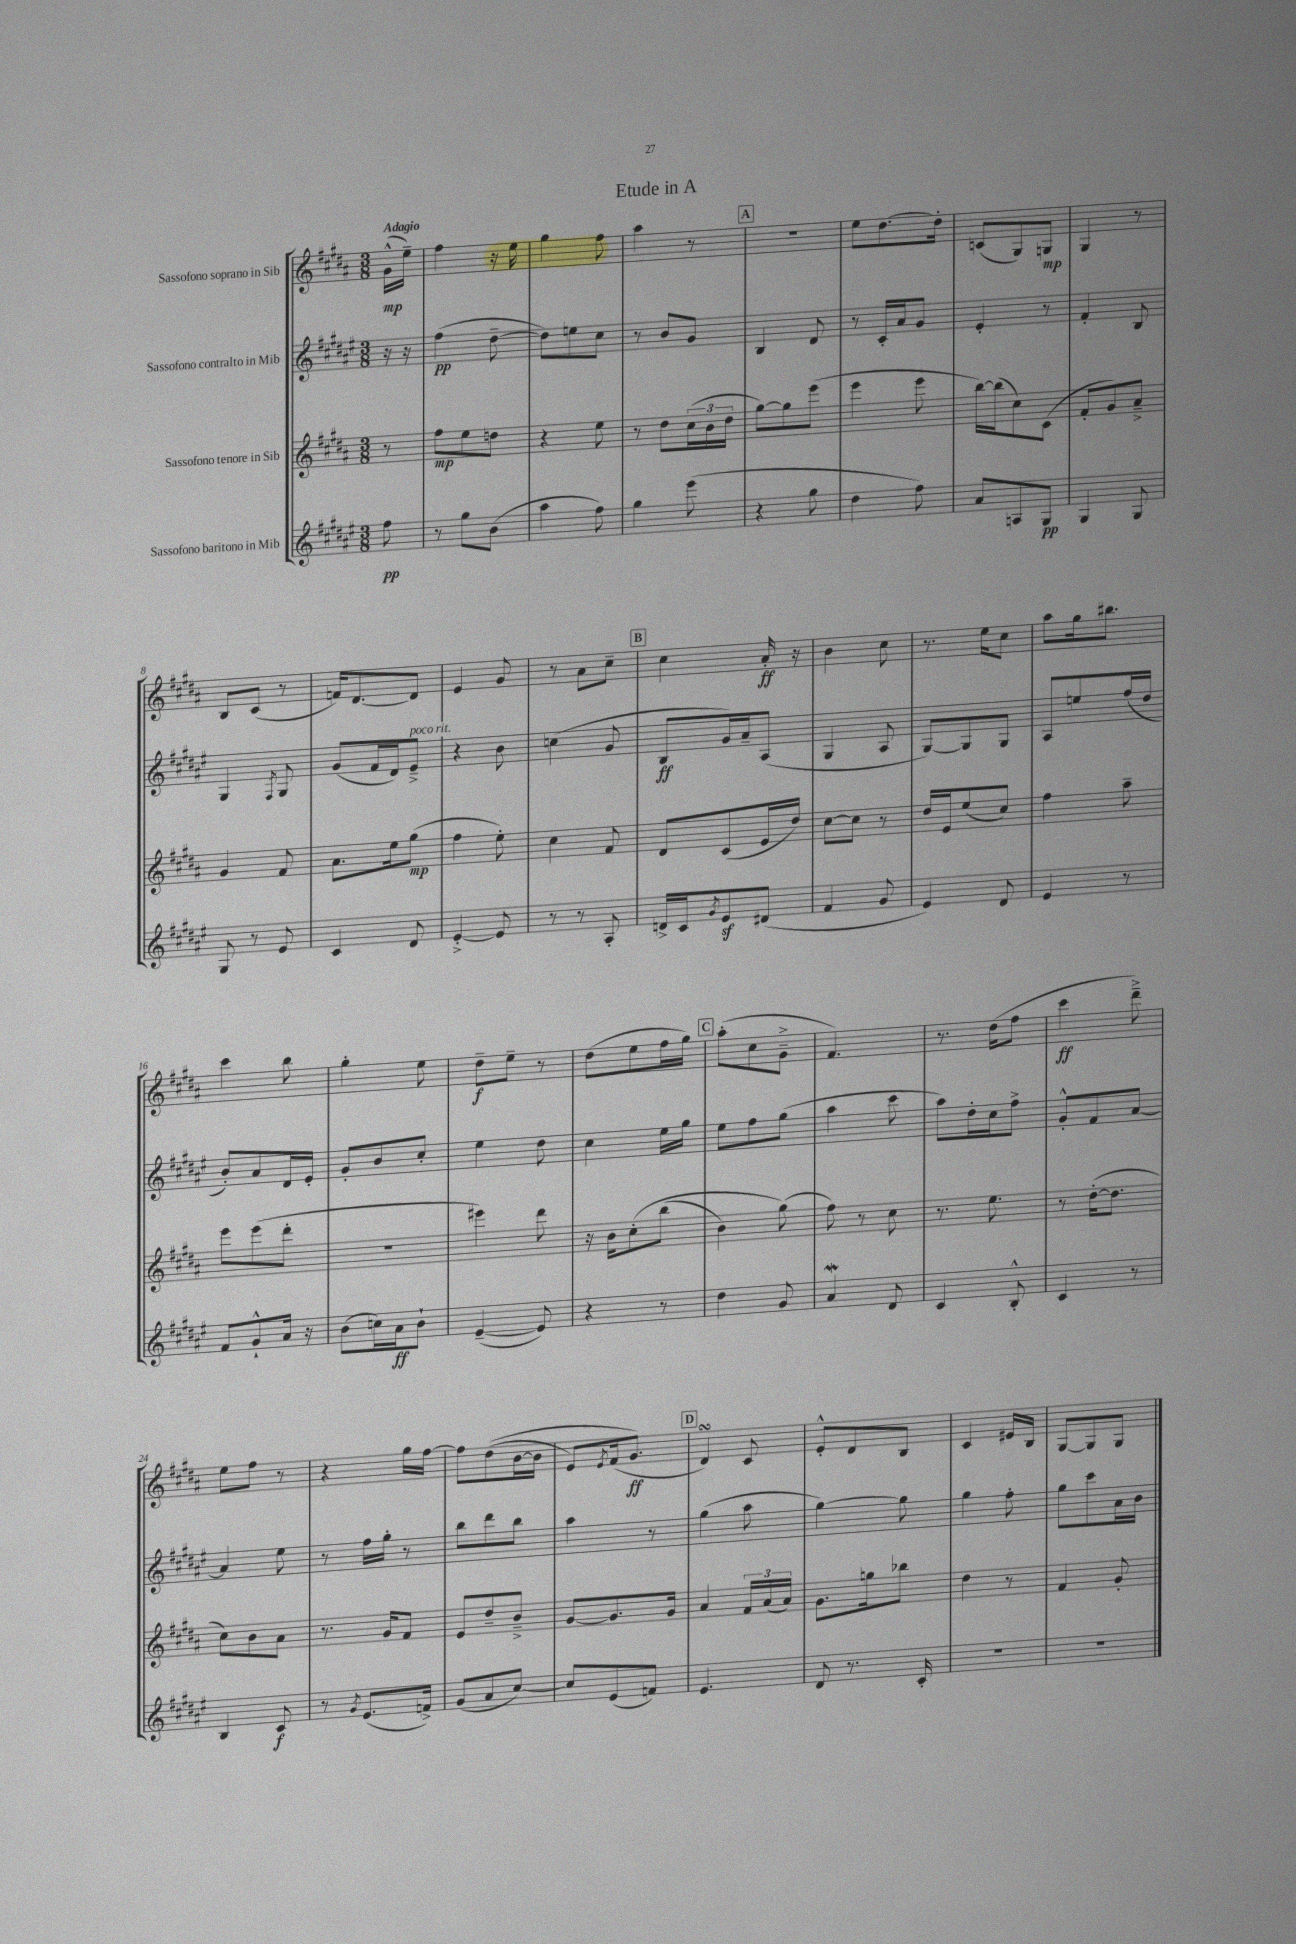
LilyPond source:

\header { title = "Etude in A" }
<<
\new StaffGroup <<
\new Staff = "s0" \with { instrumentName = "Sassofono soprano in Sib" } {
    \clef treble \key b \major \numericTimeSignature \time 3/8 \partial 8 \tempo "Adagio"
    gis'16-^\mp( e''16--) |
    fis''4 r16 e''16 |
    gis''4 fis''8 |
    ais''4 r8 |
    \mark \markup { \box "A" } R4. |
    e''8 dis''8.~ dis''16-. |
    c'8( gis8) g8\mp |
    gis4 r8 |
    b8 cis'8( r8 |
    f'16) dis'8.~ dis'8 |
    e'4 gis'8 |
    r8 ais'8 cis''8-- |
    \mark \markup { \box "B" } cis''4 ais'16-.\ff r16 |
    b'4 cis''8 |
    r8. e''16 cis''8 |
    ais''8 gis''16 bis''8. |
    cis'''4 b''8 |
    gis''4-. e''8 |
    dis''8--\f e''8-- r8 |
    dis''8( e''8 fis''16 gis''16) |
    \mark \markup { \box "C" } ais''8-.( cis''8 gis'8---> |
    fis'4.) |
    r8. dis''16( fis''8 |
    cis'''4\ff dis'''8--->) |
    e''8 fis''8 r8 |
    r4 gis''16 fis''16~ |
    fis''8 dis''8(\( b'16~ b'16 |
    e'8) \acciaccatura { e'8 } fis'16( gis'8.\ff\) |
    \mark \markup { \box "D" } dis'4\turn) cis'8 |
    e'8-.-^ dis'8 b8 |
    cis'4 eis'16 b16 |
    gis8~ gis8 gis8 \bar "|." |
}
\new Staff = "s1" \with { instrumentName = "Sassofono contralto in Mib" } {
    \clef treble \key fis \major \numericTimeSignature \time 3/8 \partial 8
    r16 r16 |
    fis''4\pp( dis''8~-- |
    dis''8) e''8 cis''8 |
    r8 b'8 gis'8 |
    \mark \markup { \box "A" } b4 dis'8 |
    r8 cis'16-. ais'16 gis'8 |
    eis'4-. r8 |
    fis'4-. b8 |
    gis4 \acciaccatura { fis8 } gis8 |
    gis'8( fis'16 dis'16) eis'8--->^\markup { \italic "poco rit." } |
    r4 b'8 |
    c''4( gis'8 |
    \mark \markup { \box "B" } b8\ff gis'16) ais'16-- ais8( |
    gis4 ais8 |
    gis8~) gis8 gis8 |
    ais8 e''8 fis''16( dis''16 |
    b'8-.) ais'8 dis'16 eis'16-. |
    gis'8-. b'8 cis''8-. |
    eis''4 dis''8 |
    cis''4 eis''16 gis''16 |
    \mark \markup { \box "C" } eis''8 fis''8 gis''8( |
    ais''4 cis'''8 |
    ais''8) dis''16-. cis''16 fis''8-> |
    gis'8-.-^ fis'8 ais'8~ |
    ais'4 eis''8 |
    r8 fis''16 gis''16-. r8 |
    b''8 dis'''8 b''8 |
    ais''4 r8 |
    \mark \markup { \box "D" } gis''4( ais''8 |
    gis''4~) gis''8 |
    gis''4 fis''8-. |
    gis''8 cis'''8 ais'16 b'16 \bar "|." |
}
\new Staff = "s2" \with { instrumentName = "Sassofono tenore in Sib" } {
    \clef treble \key b \major \numericTimeSignature \time 3/8 \partial 8
    r8 |
    fis''8\mp e''8 d''8 |
    r4 e''8 |
    r8 dis''8 \tuplet 3/2 { cis''16( b'16 dis''16 } |
    \mark \markup { \box "A" } gis''8~) gis''8 e'''8( |
    e'''4 e'''8 |
    b''16~) b''16( cis''8) cis'8( |
    fis'8-. gis'8) ais'8---> |
    gis'4 fis'8 |
    ais'8. e''16 gis''8\mp( |
    fis''4 e''8-.) |
    cis''4 fis'8 |
    \mark \markup { \box "B" } dis'8 cis'8( e'16 dis''16) |
    cis''8~ cis''8 r8 |
    dis''16 e'16 e''8( cis''8) |
    fis''4 ais''8-- |
    e'''8 e'''8( dis'''8-. |
    R4. |
    eis'''4) dis'''8 |
    r16 b'16 cis''8-.\( b''8( |
    \mark \markup { \box "C" } b'4) gis''8(\) |
    fis''8) r8 cis''8 |
    r8. e''8. |
    r8 dis''16~-.( dis''8. |
    cis''8) b'8 ais'8 |
    r8. gis'16 fis'8 |
    e'8 dis''8-- b'8---> |
    gis'8~ gis'8. gis'16 |
    \mark \markup { \box "D" } ais'4 \tuplet 3/2 { fis'16 ais'16( ais'16) } |
    gis'8. g''16 bes''8 |
    dis''4 r8 |
    fis'4 gis'8-. \bar "|." |
}
\new Staff = "s3" \with { instrumentName = "Sassofono baritono in Mib" } {
    \clef treble \key fis \major \numericTimeSignature \time 3/8 \partial 8
    fis''8\pp |
    r8 gis''8 b'8( |
    ais''4 fis''8) |
    gis''4 eis'''8( |
    \mark \markup { \box "A" } r4 gis''8 |
    dis''4 fis''8) |
    ais'8 a8 gis8\pp |
    gis4 gis8 |
    gis8 r8 eis'8 |
    cis'4 dis'8 |
    eis'4~-.-> eis'8 |
    r8 r8 ais8-. |
    \mark \markup { \box "B" } d'16-> cis'16 \acciaccatura { gis'8 } eis'8\sf dis'8( |
    fis'4 gis'8 |
    eis'4) dis'8 |
    eis'4 r8 |
    fis'8 gis'8-!-^ ais'16 r16 |
    b'8( c''16) ais'16\ff b'8-! |
    eis'4~--( eis'8) |
    r4 r8 |
    \mark \markup { \box "C" } dis''4 gis'8 |
    ais'4\mordent dis'8 |
    cis'4 b8-.-^ |
    cis'4 r8 |
    b4 cis'8\f |
    r8 \acciaccatura { gis'8 } eis'8.( f'16->) |
    gis'8( ais'8 cis''8~) |
    cis''8 eis'8( f'8) |
    \mark \markup { \box "D" } eis'4. |
    dis'8 r8. cis'16-. |
    R4. |
    R4. \bar "|." |
}
>>
>>
